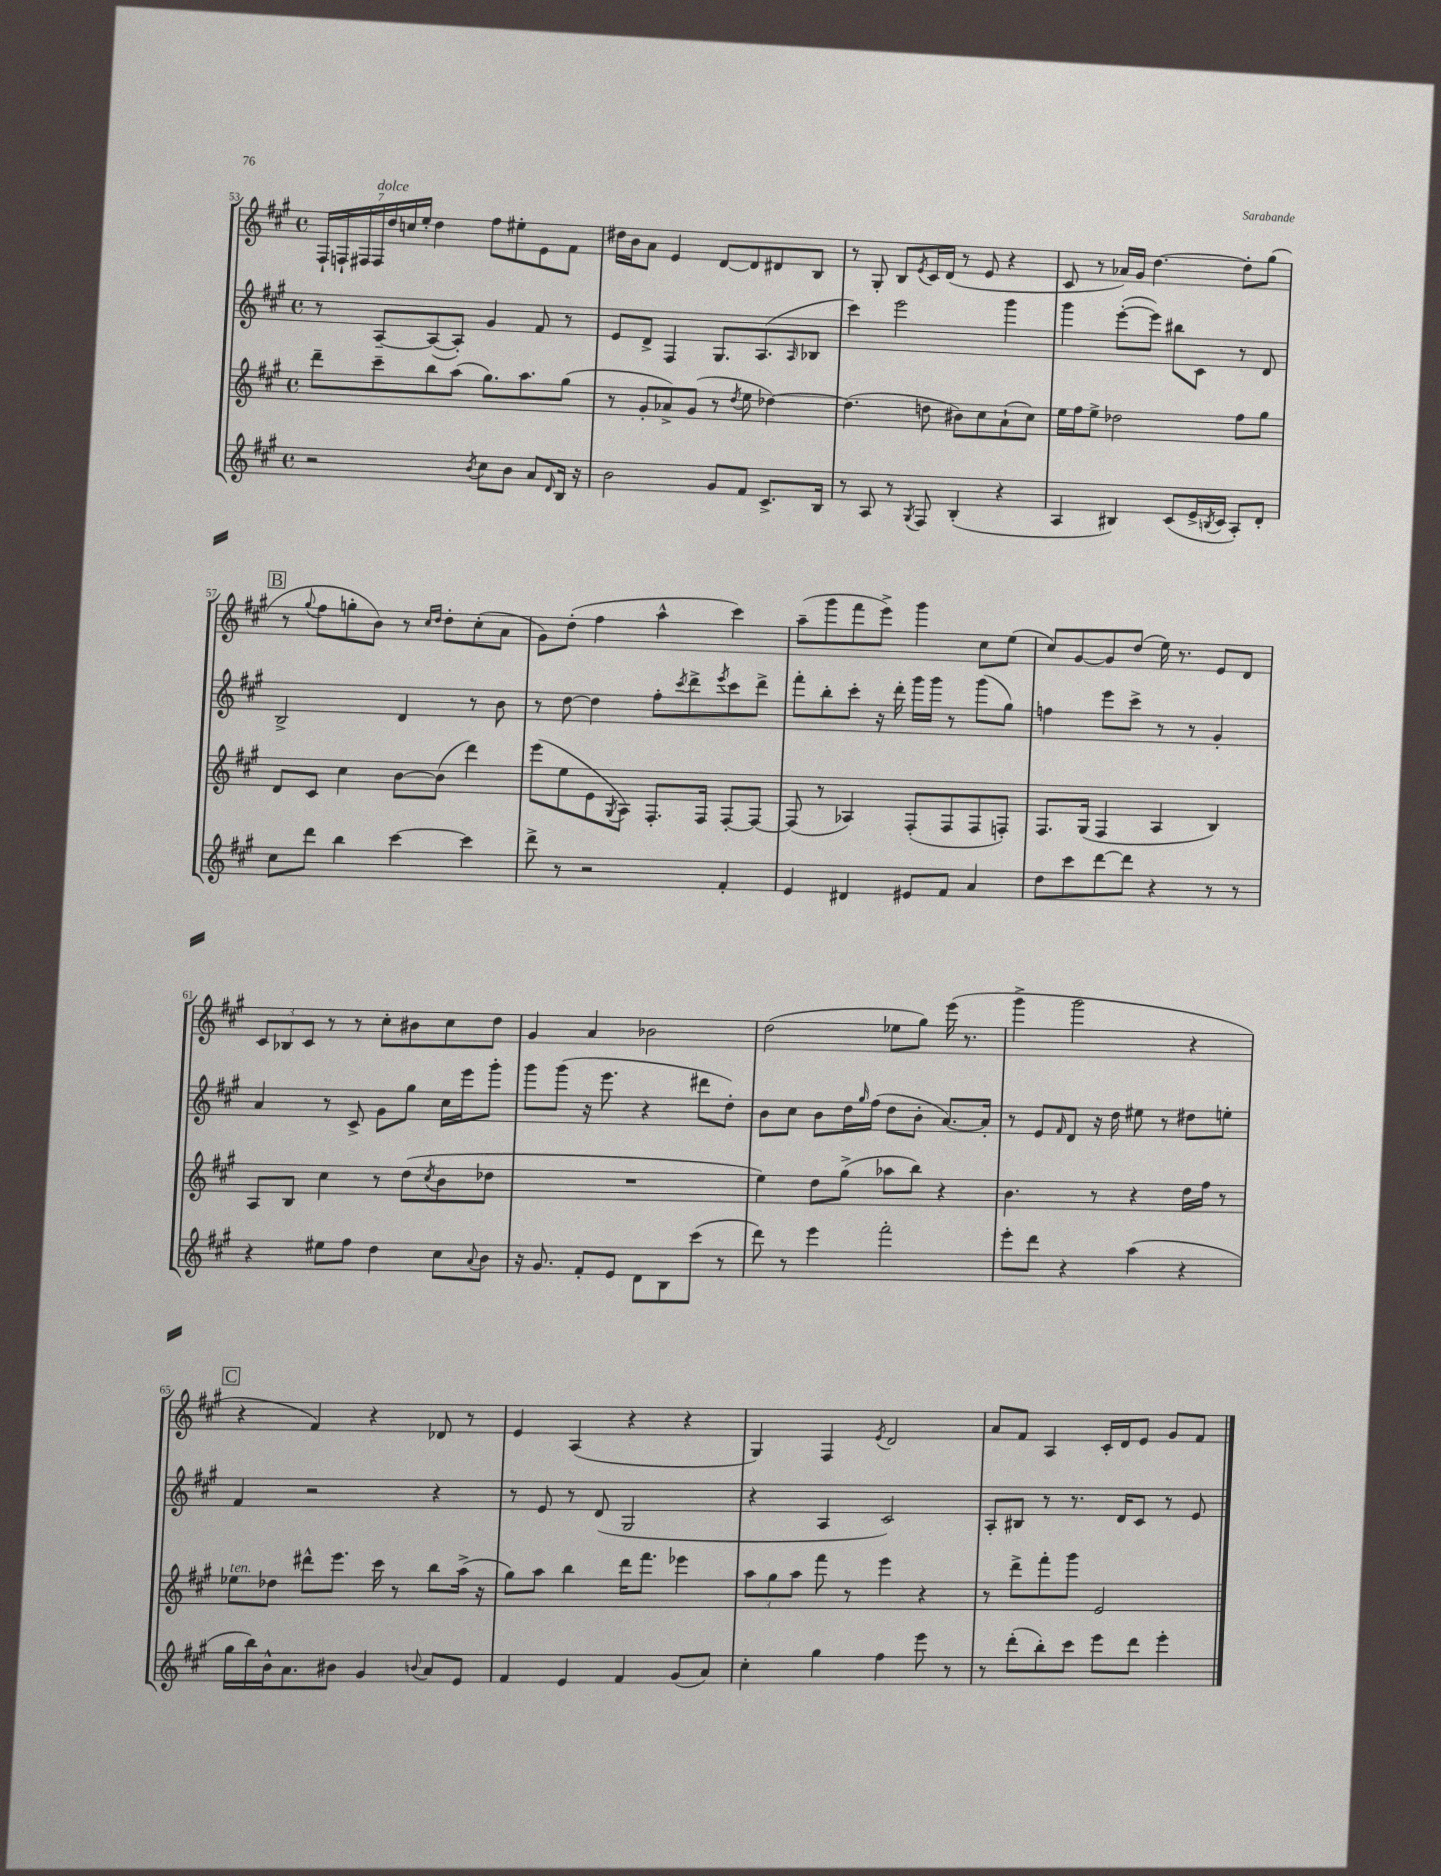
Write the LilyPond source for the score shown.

<<
\new StaffGroup <<
\new Staff = "s0" {
    \clef treble \key a \major \defaultTimeSignature \time 4/4
    \tuplet 7/4 { fis16-! f16-! fis16 fis16^\markup { \italic "dolce" } d''16 c''16 e''16-. } d''4 fis''8 eis''8-. e'8 fis'8 |
    dis''16 b'16 a'8 e'4 d'8~ d'8 dis'8 b8 |
    r8 gis8-. b8 \acciaccatura { e'8 } cis'16 d'16( r8 e'8 r4 |
    cis'8 r8 aes'16) gis'16 d''4.~ d''8-. gis''8( |
    \mark \markup { \box "B" } r8 \appoggiatura { gis''8 } fis''8 g''8-. b'8) r8 \grace { cis''16 d''16 } d''8-. cis''8-.( a'8 |
    gis'8) d''8-.( fis''4 a''4-^ cis'''4) |
    a''8--( gis'''8 fis'''8 e'''8->) gis'''4 cis''8 e''8( |
    cis''8) gis'8~ gis'8 d''8( e''16) r8. e'8 d'8 |
    \tuplet 3/2 { cis'8 bes8 cis'8 } r8 r8 cis''8-. bis'8 cis''8 d''8 |
    gis'4 a'4 bes'2 |
    d''2( ees''8 gis''8) e'''16( r8. |
    gis'''4-> gis'''2 r4 |
    \mark \markup { \box "C" } r4 fis'4) r4 des'8 r8 |
    e'4 a4( r4 r4 |
    gis4) fis4 \acciaccatura { e'8 } d'2 |
    a'8 fis'8 a4 cis'16-. d'16 e'8 gis'8 fis'8 \bar "|." |
}
\new Staff = "s1" {
    \clef treble \key a \major \defaultTimeSignature \time 4/4
    r8 a8~-- a8~( a8-.) gis'4 fis'8 r8 |
    e'8 d'8-> fis4 gis8. a8.( \grace { a16 } bes8 |
    cis'''4) e'''2 gis'''4 |
    gis'''4 e'''8~-.( e'''8) bis''8 cis'8 r8 d'8 |
    \mark \markup { \box "B" } b2-> d'4 r8 b'8 |
    r8 d''8~ d''4 fis''8-. \acciaccatura { cis'''8 } d'''8-> \acciaccatura { e'''8 } cis'''8 d'''8-> |
    fis'''8-. b''8-. cis'''8-. r16 d'''16-. gis'''16 gis'''16 r8 gis'''8( gis''8) |
    f''4 e'''8 cis'''8-> r8 r8 gis'4-. |
    a'4 r8 cis'8-> gis'8 gis''8 cis''16 e'''16 gis'''8-. |
    gis'''8 gis'''8( r16 e'''8. r4 dis'''8 d''8-.) |
    b'8 cis''8 b'8 d''16 \grace { gis''16 } fis''16( d''8 b'8-. a'8.~) a'16-. |
    r8 e'8 \grace { fis'16 } d'8 r16 d''16 eis''8 r8 dis''8 e''8-. |
    \mark \markup { \box "C" } fis'4 r2 r4 |
    r8 e'8 r8 d'8( gis2 |
    r4 a4 cis'2) |
    a8-. bis8 r8 r8. d'16 cis'8 r8 e'8 \bar "|." |
}
\new Staff = "s2" {
    \clef treble \key a \major \defaultTimeSignature \time 4/4
    d'''8-- cis'''8-- b''8 a''8( gis''8.) a''8. gis''8( |
    r8 gis'8-. aes'8->) gis'8( r8 \acciaccatura { d''8 } e''8 des''4~) |
    des''4.( d''8 bis'8) cis''8 a'8-!( cis''8) |
    e''16 fis''16 e''8-> des''2 fis''8 gis''8 |
    \mark \markup { \box "B" } d'8 cis'8 cis''4 b'8~ b'8( d'''4) |
    e'''8( e''8 e'8 \acciaccatura { gis8 } a8) fis8.-. fis16 fis8~-. fis8~ |
    fis8( r8 aes4) fis8-.( fis8 fis8 f8-.) |
    fis8. gis16( fis4 a4 b4) |
    a8 b8 cis''4 r8 d''8( \acciaccatura { cis''8 } b'8 des''8 |
    R1 |
    e''4) d''8 gis''8->( aes''8 b''8) r4 |
    b'4. r8 r4 d''16 fis''16 r8 |
    \mark \markup { \box "C" } ees''8^\markup { \italic "ten." } des''8 dis'''8-^ e'''8. cis'''16 r8 b''8 a''16->( r16 |
    gis''8) a''8 b''4 d'''16 fis'''8. ees'''4 |
    \tuplet 3/2 { a''8 gis''8 a''8 } fis'''8 r8 e'''4 r4 |
    r8 d'''8-> fis'''8-. gis'''8 e'2 \bar "|." |
}
\new Staff = "s3" {
    \clef treble \key a \major \defaultTimeSignature \time 4/4
    r2 \acciaccatura { b'8 } cis''8 b'8 a'8 \grace { d'16 } b16 r16 |
    b'2 gis'8 fis'8 cis'8.-> b16 |
    r8 a8 r8 \acciaccatura { gis8 } fis8 b4-.( r4 |
    a4 bis4) cis'8( e'16-> \acciaccatura { b8 } cis'16 a8-.) d'8-. |
    \mark \markup { \box "B" } cis''8 d'''8 b''4 cis'''4~ cis'''4 |
    d'''8-> r8 r2 fis'4-. |
    e'4 dis'4 eis'8 fis'8 a'4 |
    d''8 cis'''8 d'''8~ d'''8 r4 r8 r8 |
    r4 eis''8 fis''8 d''4 cis''8 \appoggiatura { a'8 } b'8 |
    r16 gis'8. fis'8-. e'8 d'8 b8 cis'''8( r8 |
    d'''8) r8 e'''4 fis'''2-. |
    e'''8-. d'''8 r4 a''4( r4 |
    \mark \markup { \box "C" } gis''16 b''16) b'16-^ a'8. bis'8 gis'4 \appoggiatura { b'8 } a'8 e'8 |
    fis'4 e'4 fis'4 gis'8( a'8) |
    cis''4-. gis''4 fis''4 e'''8 r8 |
    r8 d'''8-.( b''8-.) cis'''8 e'''8 d'''8 e'''4-. \bar "|." |
}
>>
>>
\layout { \context { \Score currentBarNumber = #53 } }
